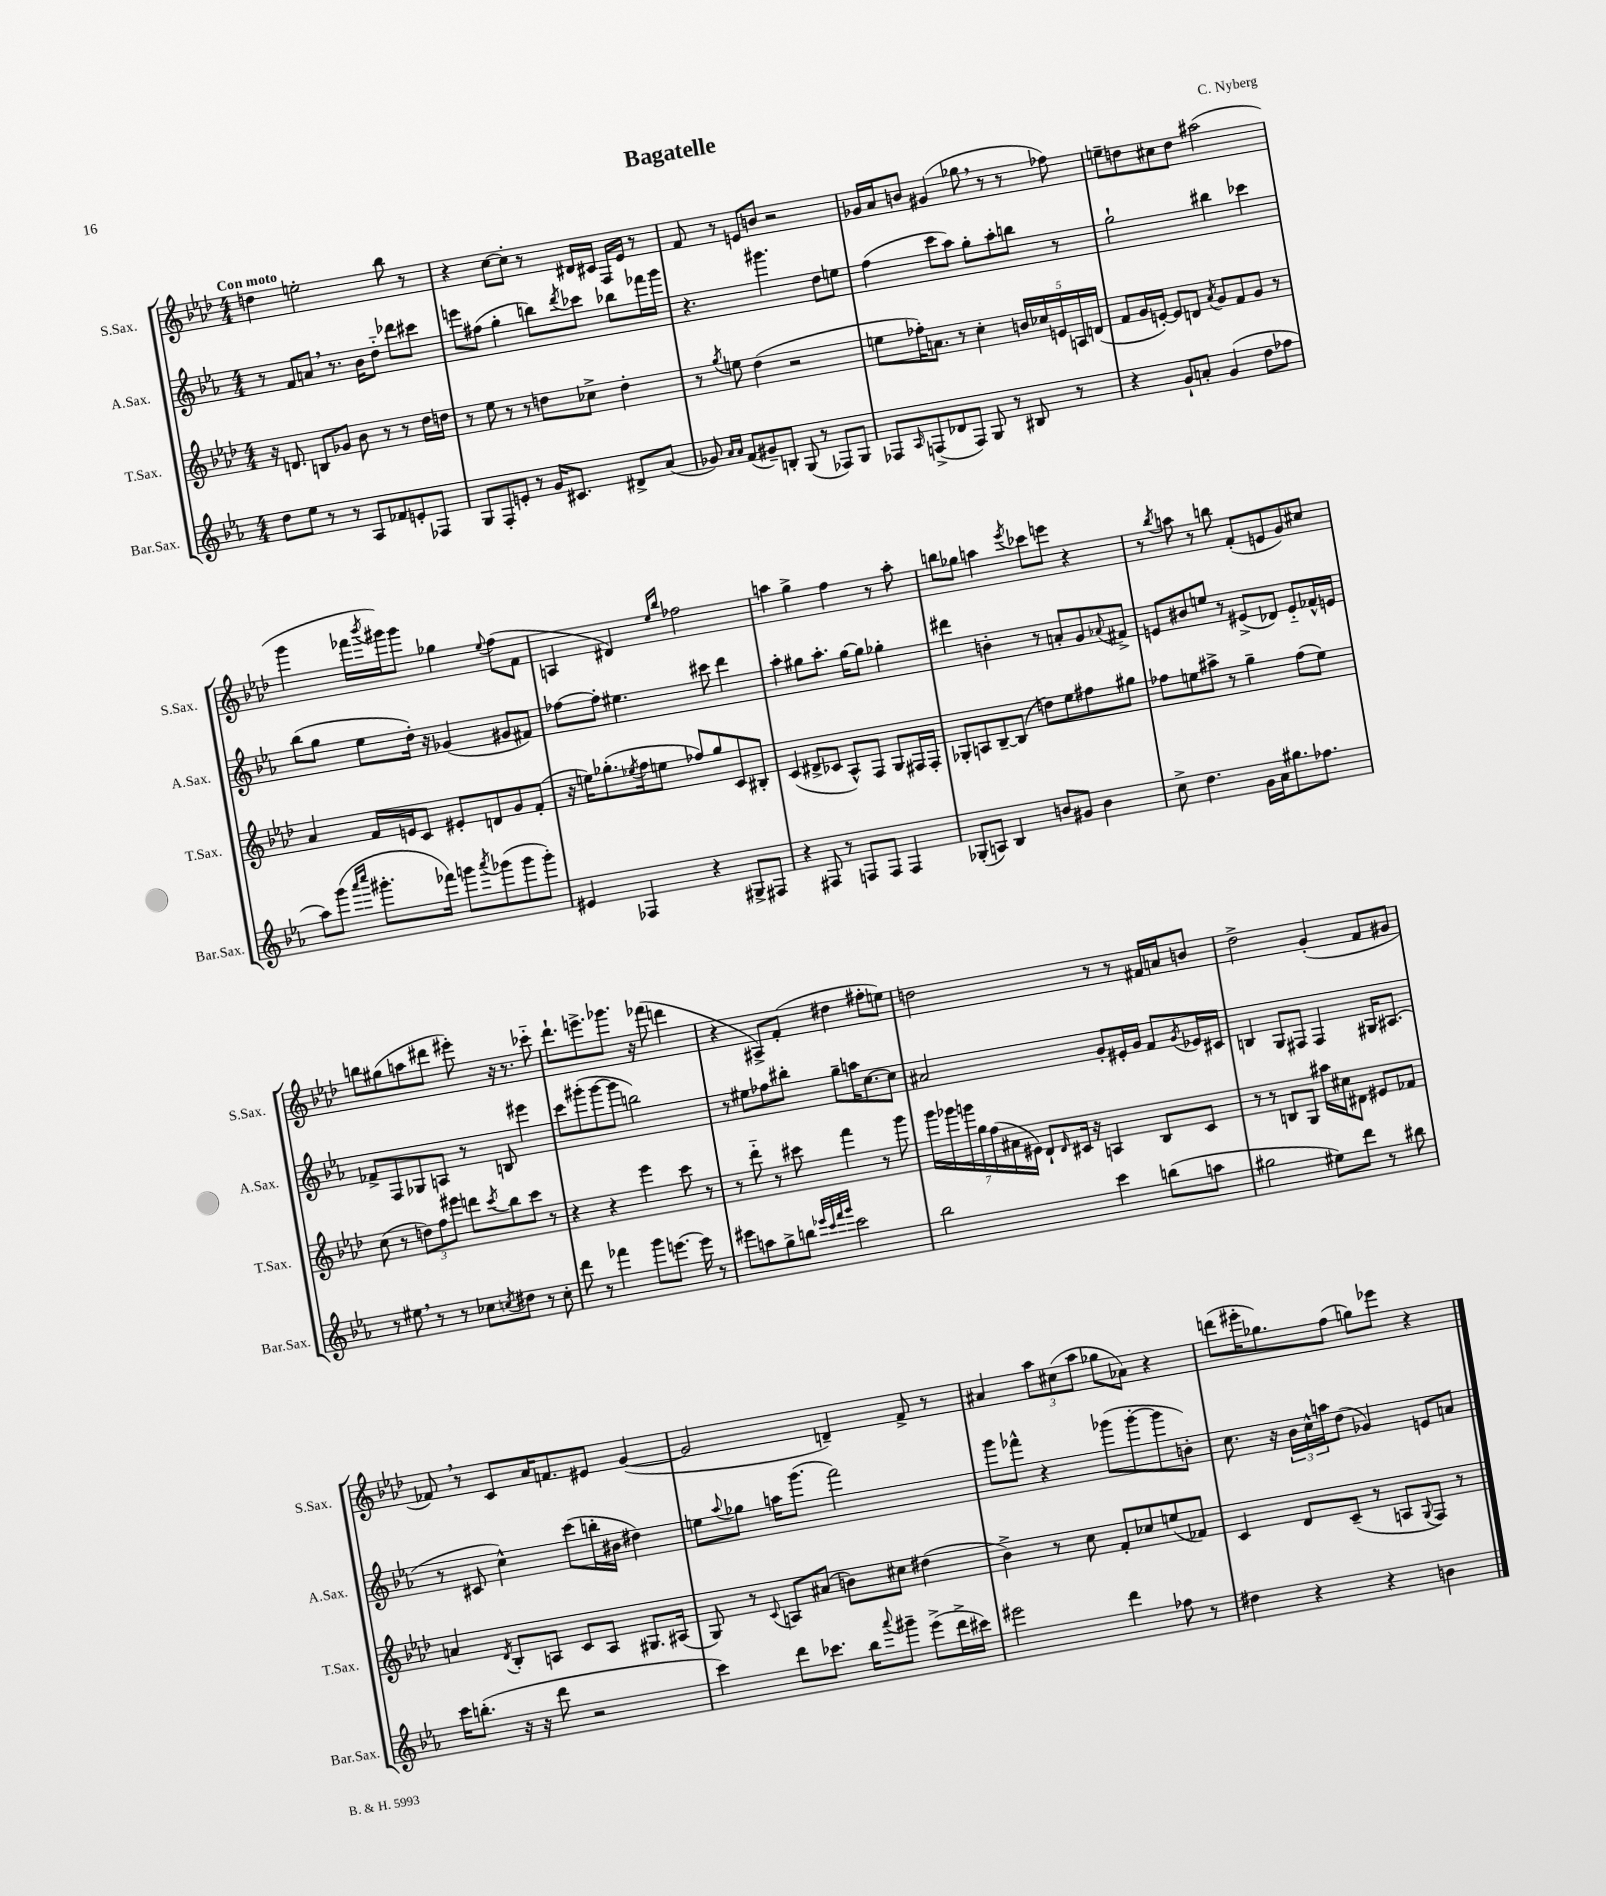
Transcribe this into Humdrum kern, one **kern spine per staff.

**kern	**kern	**kern	**kern
*staff4	*staff3	*staff2	*staff1
*clefG2	*clefG2	*clefG2	*clefG2
*k[b-e-a-]	*k[b-e-a-d-]	*k[b-e-a-]	*k[b-e-a-d-]
*M4/4	*M4/4	*M4/4	*M4/4
8dd	16r	8r	4dd
.	8.d	.	.
8ee-	.	8f	.
8r	8B	8a	2ee'
8r	8g-	8.r	.
8A-	8b-	.	.
.	.	16b-	.
8f-	8r	8dd'~	.
8e'	8r	8ddd-	8bb-
8F-	16dd-	8ccc#	8r
.	16dd	.	.
=	=	=	=
8G	8r	8eee	4r
8F'	8ee-	(8ff#	.
8e'	8r	4gg'	[8cc
8r	8r	.	8cc']
16g	8dd	8bb)	8r
8.c#	.	.	.
.	.	8qddd	.
.	8cc-^	8ccc-	16d#
.	.	.	16c#
8d#^	4dd'	8bb-	16F
.	.	.	16e-
(8a-	.	16fff-	8r
.	.	16ggg	.
=	=	=	=
8g-)	8r	4.r	8f
16qqa-	.	.	.
16qqa-	8qgg	.	.
(8f	8ee	.	8r
8g#~)	(4dd-	.	8e
8B'	.	4.ggg#	8b
(8G	2r	.	2r
8r	.	.	.
8F-)	.	8dd	.
8G	.	8ee	.
=	=	=	=
8F-	8ee	(4ff	16g-
.	.	.	16a-
16qqA-	.	.	.
(8F^	16ff-')	.	8b
.	8.a	.	.
8d-	.	8ccc	(4g#
8F)	8r	8aa-)	.
8G	4cc'	8gg'	8gg-
8r	.	8aa-'	8r
8B#	20b	8bb	8r
.	20cc-	.	.
.	20e	.	.
8r	.	8r	8ff-)
.	20A	.	.
.	(20d	.	.
=	=	=	=
4r	8f	2gg`	8ee~
.	16g	.	8dd
.	[16e')	.	.
8g`	8e]	.	8cc#
8a'	8d	.	8dd
.	8qa-	.	.
(4g	8g	4bb#	(2aa#
.	8f	.	.
8dd	8g	4ccc-	.
8ff-	8r	.	.
=	=	=	=
8aa-)	4a-	(8bb-	4ggg
(8ggg	.	8gg	.
16qqaaa-	.	.	.
16qqcccc	.	.	.
8.ggg#'	16f	8ee-	16fff-
.	.	.	8qbbb-
.	16e	.	16ggg#)
.	8c	16dd')	8ggg#
16fff-)	.	16r	.
8ggg	8e#'	(4g-	4gg-
8qaaa-	.	.	.
(8ggg-	8d	.	.
.	.	.	8qqee-
8ggg-	8g	8g#	(8ff
8ggg-')	(8f'	8f#)	8f
=	=	=	=
4e#	16r	[8ff-	4A
.	16ee)	.	.
.	(8.gg-'	8ff-']	.
4F-	.	4.ee#	4d#)
.	8qee-	.	.
.	16ff	.	.
.	8ee	.	.
.	.	.	16qqee-
.	.	.	16qqbb-
4r	8ff-)	.	2ff-
.	8gg-	8ccc#	.
8G#^	8c	4ddd	.
8F#	8B#'	.	.
=	=	=	=
4r	(4c	4aa-'	4aa
8F#	8d#^	8gg#	4gg^
8r	8c-	8.aa-'	.
8F	8A-^^)	.	4ff
.	.	[16gg#	.
8F	8F	8gg#]	.
4F	8G	4gg-'	8r
.	16F#	.	8aa'
.	16F#'	.	.
=	=	=	=
(8G-'	8G-'	4ddd#	8bb
8A)	8A	.	8gg-
4B-	[8B-~	4b'	4aa
.	(8B-]	.	.
.	.	.	8qeee-
8b	8dd)	8r	8ccc-
8g#	8ee-	8a'	8eee
4b	8ff#	8g	4r
.	.	8qqa-	.
.	8gg#	8f#^	.
=	=	=	=
8cc^	8ff-	8e	8r
.	.	.	8qbb-
4.dd	8ee	8b#	8aa
.	8aa#^	8ee	8r
.	8r	8r	8bb
16g	4gg~	(8e#^	(8f'
16a-	.	.	.
8.gg#	.	8d-)	8e
.	(8ff-	8e#'~	8g)
8.ff-	.	.	.
.	8ee)	16f-^^	8cc#
.	.	16e	.
=	=	=	=
8r	(8cc	8f-^	8bb
8ee#	8r	8F	(8gg#
8r	12dd)	8G-	8aa
.	12ff	.	.
8r	.	8A	8ddd#
.	12eee#	.	.
8cc-	8ddd	8r	8eee#')
8qcc	8qccc	.	.
8dd#	8bb-	8B	16r
.	.	.	8.r
8r	8ccc	4eee#	.
8cc'	8r	.	8ccc-'~
=	=	=	=
8ddd	4r	8ccc	8.ddd-`
8r	.	(8ggg#'	.
.	.	.	8.eee^
4fff-	4r	[8ggg#	.
.	.	8ggg#]	8.ggg-
8ggg	4eee-	2bb)	.
.	.	.	16r
[8.eee	.	.	(8fff-
.	8ccc	.	4ddd
16eee]	.	.	.
8r	8r	.	.
=	=	=	=
8eee#	8r	8r	4r
8aa	8ddd-'~	8ee#	.
8gg^	8r	8ff-	8A#^)
8bb	8ccc#	8bb#'	(8f'
32qqeee-	.	.	.
32qqccc	.	.	.
32qqfff	.	.	.
32qqggg	.	.	.
2ccc	4fff	8gg~	4dd#
.	.	16aa	.
.	.	[8.cc	.
.	8r	.	8ff#'
.	8ggg	8cc]	8ee)
=	=	=	=
2bb-	28ggg	2a#	2dd
.	28ggg-	.	.
.	28ggg	.	.
.	28gg	.	.
.	(28ff	.	.
.	28a#	.	.
.	28e#)	.	.
.	8d-`	.	.
.	16qqd-	.	.
.	16c#	.	.
.	16r	.	.
4ccc	4A	8g'	8r
.	.	16e#'	8r
.	.	16g	.
(8bb	8B-	8f	16f#
.	.	.	16a
.	.	8qg	.
8aa	8c#	16e-	8b
.	.	16c#	.
=	=	=	=
2gg#	8r	4B	2dd-^
.	8r	.	.
.	8B	8G	.
.	8G	8F#	.
8ee#)	16aa#	4F#	(4g'
.	16cc#	.	.
8ddd	8d#	.	.
8r	8e#	16G#	8f
.	.	(8.A#	.
8bb#	8f-	.	8g#
=	=	=	=
16ccc	4a	8r	8f-)
(8.bb'	.	.	.
.	.	8c#	8r
.	8qd-	.	.
16r	8B-'	4cc^^)	8c
16r	.	.	.
8ddd	8A	.	16a-
.	.	.	8.f
2r	8c	(8ccc	.
.	8A	16bb'	8e#
.	.	16b#	.
.	8.G#	4dd#)	([4g
.	(16A#	.	.
=	=	=	=
4ccc)	8G)	8ee	2g]
.	.	8qqaa-	.
.	8r	8gg-	.
.	8qqc	.	.
8ddd	8A	16aa	.
.	.	(8.ggg	.
8.ccc-	(8a#	.	.
.	8b)	2fff)	4d~)
16bb-	.	.	.
8qqaaa-	.	.	.
8ggg#~	8cc#	.	.
(8eee-^	(4dd#	.	8f^
16ddd^	.	.	8r
16ccc#)	.	.	.
=	=	=	=
2eee#	4b-^)	8ggg	4a#
.	.	8fff-^^	.
.	8r	4r	12aa-
.	.	.	(12cc#
.	8cc	.	.
.	.	.	12aa-
4ddd	8f'	(8ggg-	8gg-
.	8cc-	[8ggg-'	8a-)
8ff-	(8ee	8ggg-]	4r
8r	8f-)	8b')	.
=	=	=	=
4dd#	4c	8.cc	(8ddd
.	.	.	16eee#'
.	.	16r	8.gg-)
4r	8d-	24b-	.
.	.	24cc^^	.
.	.	24aa	.
.	(8c~	(8dd	(8ff
4r	8r	4g-)	8gg)
.	8A	.	8eee-
.	8qqG	.	.
4b	8F)	8e	4r
.	8r	8a	.
==	==	==	==
*-	*-	*-	*-
